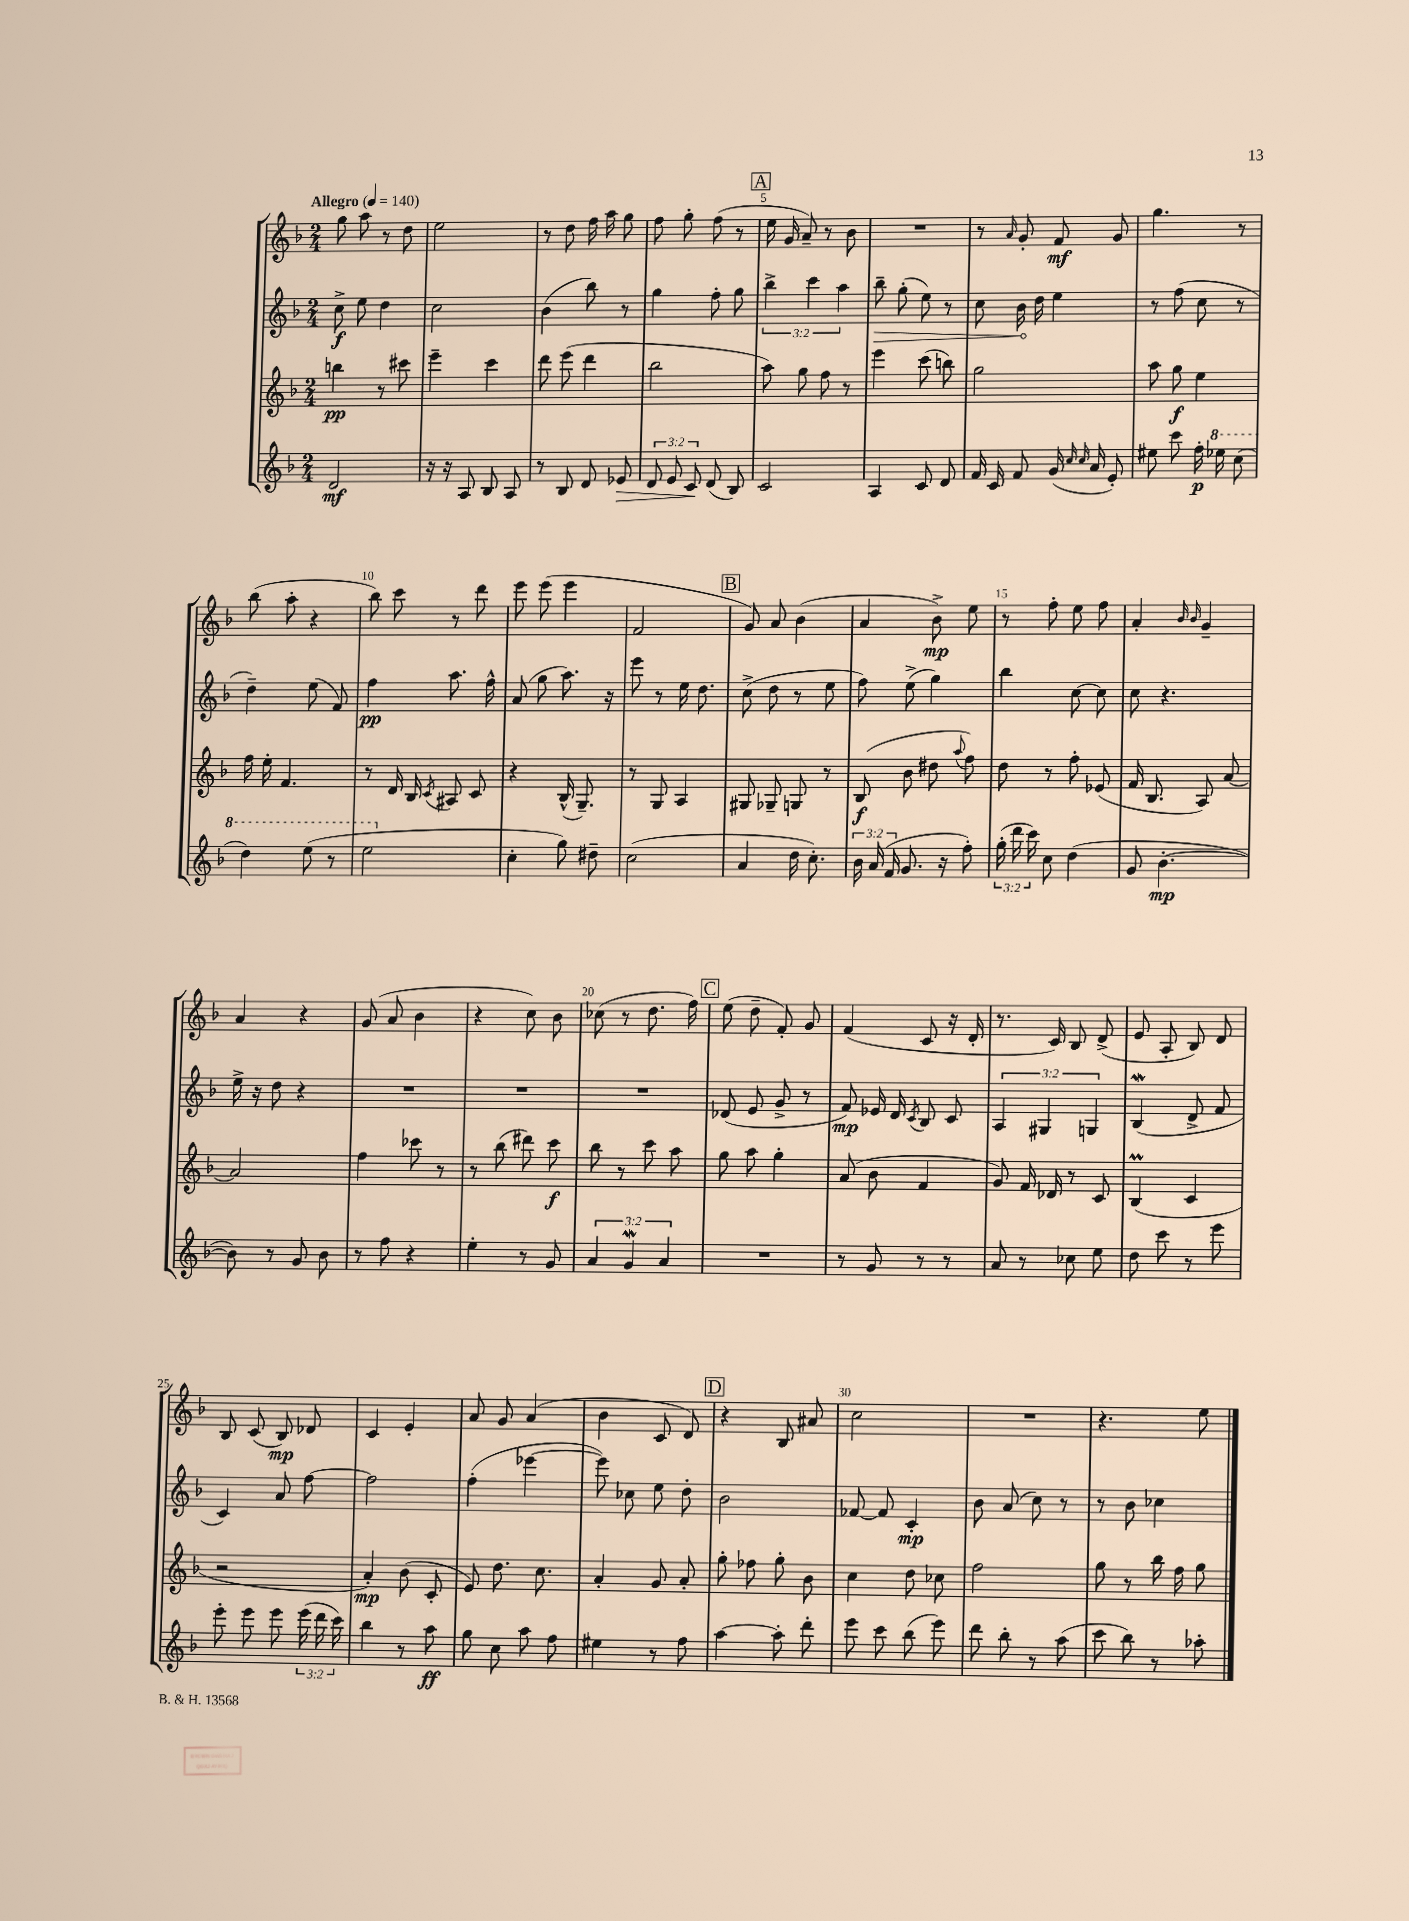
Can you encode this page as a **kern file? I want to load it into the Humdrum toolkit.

**kern	**dynam	**kern	**dynam	**kern	**dynam	**kern	**dynam
*part4	*part4	*part3	*part3	*part2	*part2	*part1	*part1
*staff4	*staff4	*staff3	*staff3	*staff2	*staff2	*staff1	*staff1
*clefG2	*	*clefG2	*	*clefG2	*	*clefG2	*
*k[b-]	*	*k[b-]	*	*k[b-]	*	*k[b-]	*
*M2/4	*	*M2/4	*	*M2/4	*	*M2/4	*
*MM140	*	*MM140	*	*MM140	*	*MM140	*
=1	=1	=1	=1	=1	=1	=1	=1
!	!	!	!	!	!	!LO:TX:a:B:t=Allegro	!
2d/	mf	4bbn\	pp	8cc^\	f	8gg\	.
.	.	.	.	8ee\	.	8aa\	.
.	.	8r	.	4dd\	.	8r	.
.	.	8ccc#X\	.	.	.	8dd\	.
=2	=2	=2	=2	=2	=2	=2	=2
16r	.	4eee~\	.	2cc\	.	2ee\	.
16r	.	.	.	.	.	.	.
8A/	.	.	.	.	.	.	.
8B-/	.	4ccc\	.	.	.	.	.
8A/	.	.	.	.	.	.	.
=3	=3	=3	=3	=3	=3	=3	=3
8r	.	8ddd\	.	(4b-\	.	8r	.
8B-/	.	(8eee\	.	.	.	8dd\	.
8d/	.	4ddd\	.	8bb-\)	.	16ff\	.
.	.	.	.	.	.	16aa\	.
!	!LO:HP:b	!	!	!	!	!	!
8e-X/	>	.	.	8r	.	8gg\	.
=4	=4	=4	=4	=4	=4	=4	=4
12d/	.	2bb-\	.	4gg\	.	8ff\	.
12e/	.	.	.	.	.	.	.
.	.	.	.	.	.	8gg'\	.
12c/	.	.	.	.	.	.	.
(8d/	]	.	.	8ff'\	.	(8ff\	.
8B-/)	.	.	.	8gg\	.	8r	.
!!LO:REH:place=s1:t=A
=5	=5	=5	=5	=5	=5	=5	=5
2c/	.	8aa\)	.	6bb-^\	.	16ee\	.
.	.	.	.	.	.	16g/	.
.	.	8gg\	.	.	.	8a~/)	.
.	.	.	.	6ccc\	.	.	.
.	.	8ff\	.	.	.	8r	.
.	.	.	.	6aa\	.	.	.
.	.	8r	.	.	.	8b-\	.
=6	=6	=6	=6	=6	=6	=6	=6
!	!	!	!	!	!LO:HP:b	!	!
4A/	.	4eee\	.	8bb-~\	>	2r	.
.	.	.	.	(8gg'\	.	.	.
8c/	.	(8ccc\	.	8ee\)	.	.	.
8d/	.	8bbn\)	.	8r	.	.	.
=7	=7	=7	=7	=7	=7	=7	=7
16f/	.	2gg\	.	8cc\	.	8r	.
16c/	.	.	.	.	.	.	.
.	.	.	.	.	.	16qqa/	.
8f/	.	.	.	16b-\	.	8g'/	.
.	.	.	.	16dd\	]	.	.
(16g/	.	.	.	4ee\	.	8f/	mf
16qqcc/	.	.	.	.	.	.	.
16qqcc/	.	.	.	.	.	.	.
16a/	.	.	.	.	.	.	.
8e'/)	.	.	.	.	.	8g/	.
=8	=8	=8	=8	=8	=8	=8	=8
8ee#X\	.	8aa\	.	8r	.	4.gg\	.
8ccc\	.	8gg\	f	(8ff\	.	.	.
16ff'\	p	4ee\	.	8cc\	.	.	.
*8va	*	*	*	*	*	*	*
16eee-X\	.	.	.	.	.	.	.
(8ccc\	.	.	.	8r	.	8r	.
!!LO:LB:g=z
=9	=9	=9	=9	=9	=9	=9	=9
4ddd\)	.	16ff\	.	4dd~\)	.	(8bb-\	.
.	.	16ee'\	.	.	.	.	.
.	.	4.f/	.	.	.	8aa'\	.
(8eee\	.	.	.	(8ee\	.	4r	.
8r	.	.	.	8f/)	.	.	.
=10	=10	=10	=10	=10	=10	=10	=10
2eee\	.	8r	.	4ff\	pp	8bb-\)	.
.	.	16d/	.	.	.	8ccc\	.
.	.	16B-/	.	.	.	.	.
.	.	8qc/	.	.	.	.	.
.	.	8A#X/	.	8.aa\	.	8r	.
.	.	8c/	.	.	.	8ddd\	.
.	.	.	.	16ff^^\	.	.	.
=11	=11	=11	=11	=11	=11	=11	=11
*X8va	*	*	*	*	*	*	*
4cc'\	.	4r	.	(8a/	.	8eee\	.
.	.	.	.	8gg\	.	(8eee\	.
8gg\)	.	(16B-^^/	.	8.aa\)	.	4eee\	.
.	.	8.G~/)	.	.	.	.	.
8dd#X~\	.	.	.	.	.	.	.
.	.	.	.	16r	.	.	.
=12	=12	=12	=12	=12	=12	=12	=12
(2cc\	.	8r	.	8eee\	.	2f/	.
.	.	8G/	.	8r	.	.	.
.	.	4A/	.	16ee\	.	.	.
.	.	.	.	8.dd\	.	.	.
!!LO:REH:place=s1:t=B
=13	=13	=13	=13	=13	=13	=13	=13
4a/	.	8G#X/	.	(8cc^\	.	8g/)	.
.	.	8G-X~/	.	8dd\	.	8a/	.
16dd\	.	8Gn/	.	8r	.	(4b-\	.
8.cc'\)	.	.	.	.	.	.	.
.	.	8r	.	8ee\	.	.	.
=14	=14	=14	=14	=14	=14	=14	=14
24b-\	.	(8B-/	f	8ff\)	.	4a/	.
(24a/	.	.	.	.	.	.	.
24f/	.	.	.	.	.	.	.
8.g/	.	8b-\	.	(8ee^\	.	.	.
.	.	8dd#X\	.	4gg\)	.	8b-^\)	mp
16r	.	.	.	.	.	.	.
.	.	8qqaa/	.	.	.	.	.
8ff'\)	.	8ff\)	.	.	.	8ee\	.
=15	=15	=15	=15	=15	=15	=15	=15
(24gg'\	.	8dd\	.	4bb-\	.	8r	.
24ddd\	.	.	.	.	.	.	.
24ccc\)	.	.	.	.	.	.	.
8cc\	.	8r	.	.	.	8ff'\	.
(4dd\	.	8ff'\	.	[8cc\	.	8ee\	.
.	.	(8e-X/	.	8cc\]	.	8ff\	.
=16	=16	=16	=16	=16	=16	=16	=16
8g/	.	16f/	.	8cc\	.	4a'/	.
.	.	8.B-/	.	.	.	.	.
[4.b-'\	mp	.	.	4.r	.	.	.
.	.	.	.	.	.	16qqb-/	.
.	.	.	.	.	.	16qqb-/	.
.	.	8A/)	.	.	.	4g~/	.
.	.	[8a/	.	.	.	.	.
!!LO:LB:g=z
=17	=17	=17	=17	=17	=17	=17	=17
8b-\])	.	2a/]	.	16ee^\	.	4a/	.
.	.	.	.	16r	.	.	.
8r	.	.	.	8dd\	.	.	.
8g/	.	.	.	4r	.	4r	.
8b-\	.	.	.	.	.	.	.
=18	=18	=18	=18	=18	=18	=18	=18
8r	.	4ff\	.	2r	.	(8g/	.
8ff\	.	.	.	.	.	8a/	.
4r	.	8ccc-X\	.	.	.	4b-\	.
.	.	8r	.	.	.	.	.
=19	=19	=19	=19	=19	=19	=19	=19
4ee'\	.	8r	.	2r	.	4r	.
.	.	(8bb-\	.	.	.	.	.
8r	.	8ddd#X\)	.	.	.	8cc\)	.
8g/	.	8ccc\	f	.	.	8b-\	.
=20	=20	=20	=20	=20	=20	=20	=20
6a/	.	8bb-\	.	2r	.	(8cc-X\	.
.	.	8r	.	.	.	8r	.
6gW/	.	.	.	.	.	.	.
.	.	8ccc\	.	.	.	8.dd\	.
6a/	.	.	.	.	.	.	.
.	.	8aa\	.	.	.	.	.
.	.	.	.	.	.	16ff\)	.
!!LO:REH:place=s1:t=C
=21	=21	=21	=21	=21	=21	=21	=21
2r	.	8gg\	.	(8d-X/	.	(8ee\	.
.	.	8aa\	.	8e/	.	8dd~\	.
.	.	4gg'\	.	8g^/	.	8f'/)	.
.	.	.	.	8r	.	8g/	.
=22	=22	=22	=22	=22	=22	=22	=22
8r	.	(8a/	.	8f/)	mp	(4f/	.
8g/	.	8b-\	.	16e-X/	.	.	.
.	.	.	.	16d/	.	.	.
.	.	.	.	8qc/	.	.	.
8r	.	4f/	.	8B-/	.	8c/	.
8r	.	.	.	8c/	.	16r	.
.	.	.	.	.	.	16d'/	.
=23	=23	=23	=23	=23	=23	=23	=23
8a/	.	8g/)	.	6A/	.	8.r	.
8r	.	16f/	.	.	.	.	.
.	.	.	.	6G#X/	.	.	.
.	.	16d-X/	.	.	.	16c/)	.
8cc-X\	.	8r	.	.	.	8B-/	.
.	.	.	.	6Gn/	.	.	.
8ee\	.	8c/	.	.	.	(8d^/	.
=24	=24	=24	=24	=24	=24	=24	=24
8dd\	.	(4B-M/	.	(4B-w/	.	8e/	.
8ccc\	.	.	.	.	.	8A'/	.
8r	.	4c/	.	8d^/	.	8B-/)	.
8eee\	.	.	.	8f/	.	8d/	.
!!LO:LB:g=z
=25	=25	=25	=25	=25	=25	=25	=25
8eee'\	.	2r	.	4c/)	.	8B-/	.
8eee\	.	.	.	.	.	(8c/	.
8eee\	.	.	.	8a/	.	8B-/)	mp
(24eee\	.	.	.	[8ff\	.	8d-X/	.
24ddd\	.	.	.	.	.	.	.
24ccc\)	.	.	.	.	.	.	.
=26	=26	=26	=26	=26	=26	=26	=26
4bb-\	.	4a'/)	mp	2ff\]	.	4c/	.
8r	.	(8b-\	.	.	.	4e'/	.
8aa\	ff	8c'/	.	.	.	.	.
=27	=27	=27	=27	=27	=27	=27	=27
8gg\	.	8e/)	.	(4ff'\	.	8a/	.
8cc\	.	8.dd\	.	.	.	8g/	.
8aa\	.	.	.	[4eee-X\	.	(4a/	.
.	.	8.cc\	.	.	.	.	.
8ff\	.	.	.	.	.	.	.
=28	=28	=28	=28	=28	=28	=28	=28
4ee#X\	.	4a'/	.	8eee-\])	.	4b-\	.
.	.	.	.	8cc-X\	.	.	.
8r	.	8g/	.	8ee\	.	8c/	.
8ff\	.	8a'/	.	8dd'\	.	8d/)	.
!!LO:REH:place=s1:t=D
=29	=29	=29	=29	=29	=29	=29	=29
[4aa\	.	8gg'\	.	2b-\	.	4r	.
.	.	8ff-X\	.	.	.	.	.
8aa'\]	.	8gg'\	.	.	.	8B-/	.
8ddd'\	.	8b-\	.	.	.	8a#X/	.
=30	=30	=30	=30	=30	=30	=30	=30
8eee\	.	4cc\	.	[8f-X/	.	2cc\	.
8ccc\	.	.	.	8f-/]	.	.	.
(8bb-\	.	8dd\	.	4c'/	mp	.	.
8eee\)	.	8cc-X\	.	.	.	.	.
=31	=31	=31	=31	=31	=31	=31	=31
8ddd\	.	2ff\	.	8b-\	.	2r	.
8bb-'\	.	.	.	(8a/	.	.	.
8r	.	.	.	8cc\)	.	.	.
(8aa\	.	.	.	8r	.	.	.
=32	=32	=32	=32	=32	=32	=32	=32
8ccc\	.	8gg\	.	8r	.	4.r	.
8bb-\)	.	8r	.	8b-\	.	.	.
8r	.	16bb-\	.	4cc-X\	.	.	.
.	.	16ff\	.	.	.	.	.
8aa-X'\	.	8gg\	.	.	.	8ee\	.
==	==	==	==	==	==	==	==
*-	*-	*-	*-	*-	*-	*-	*-
